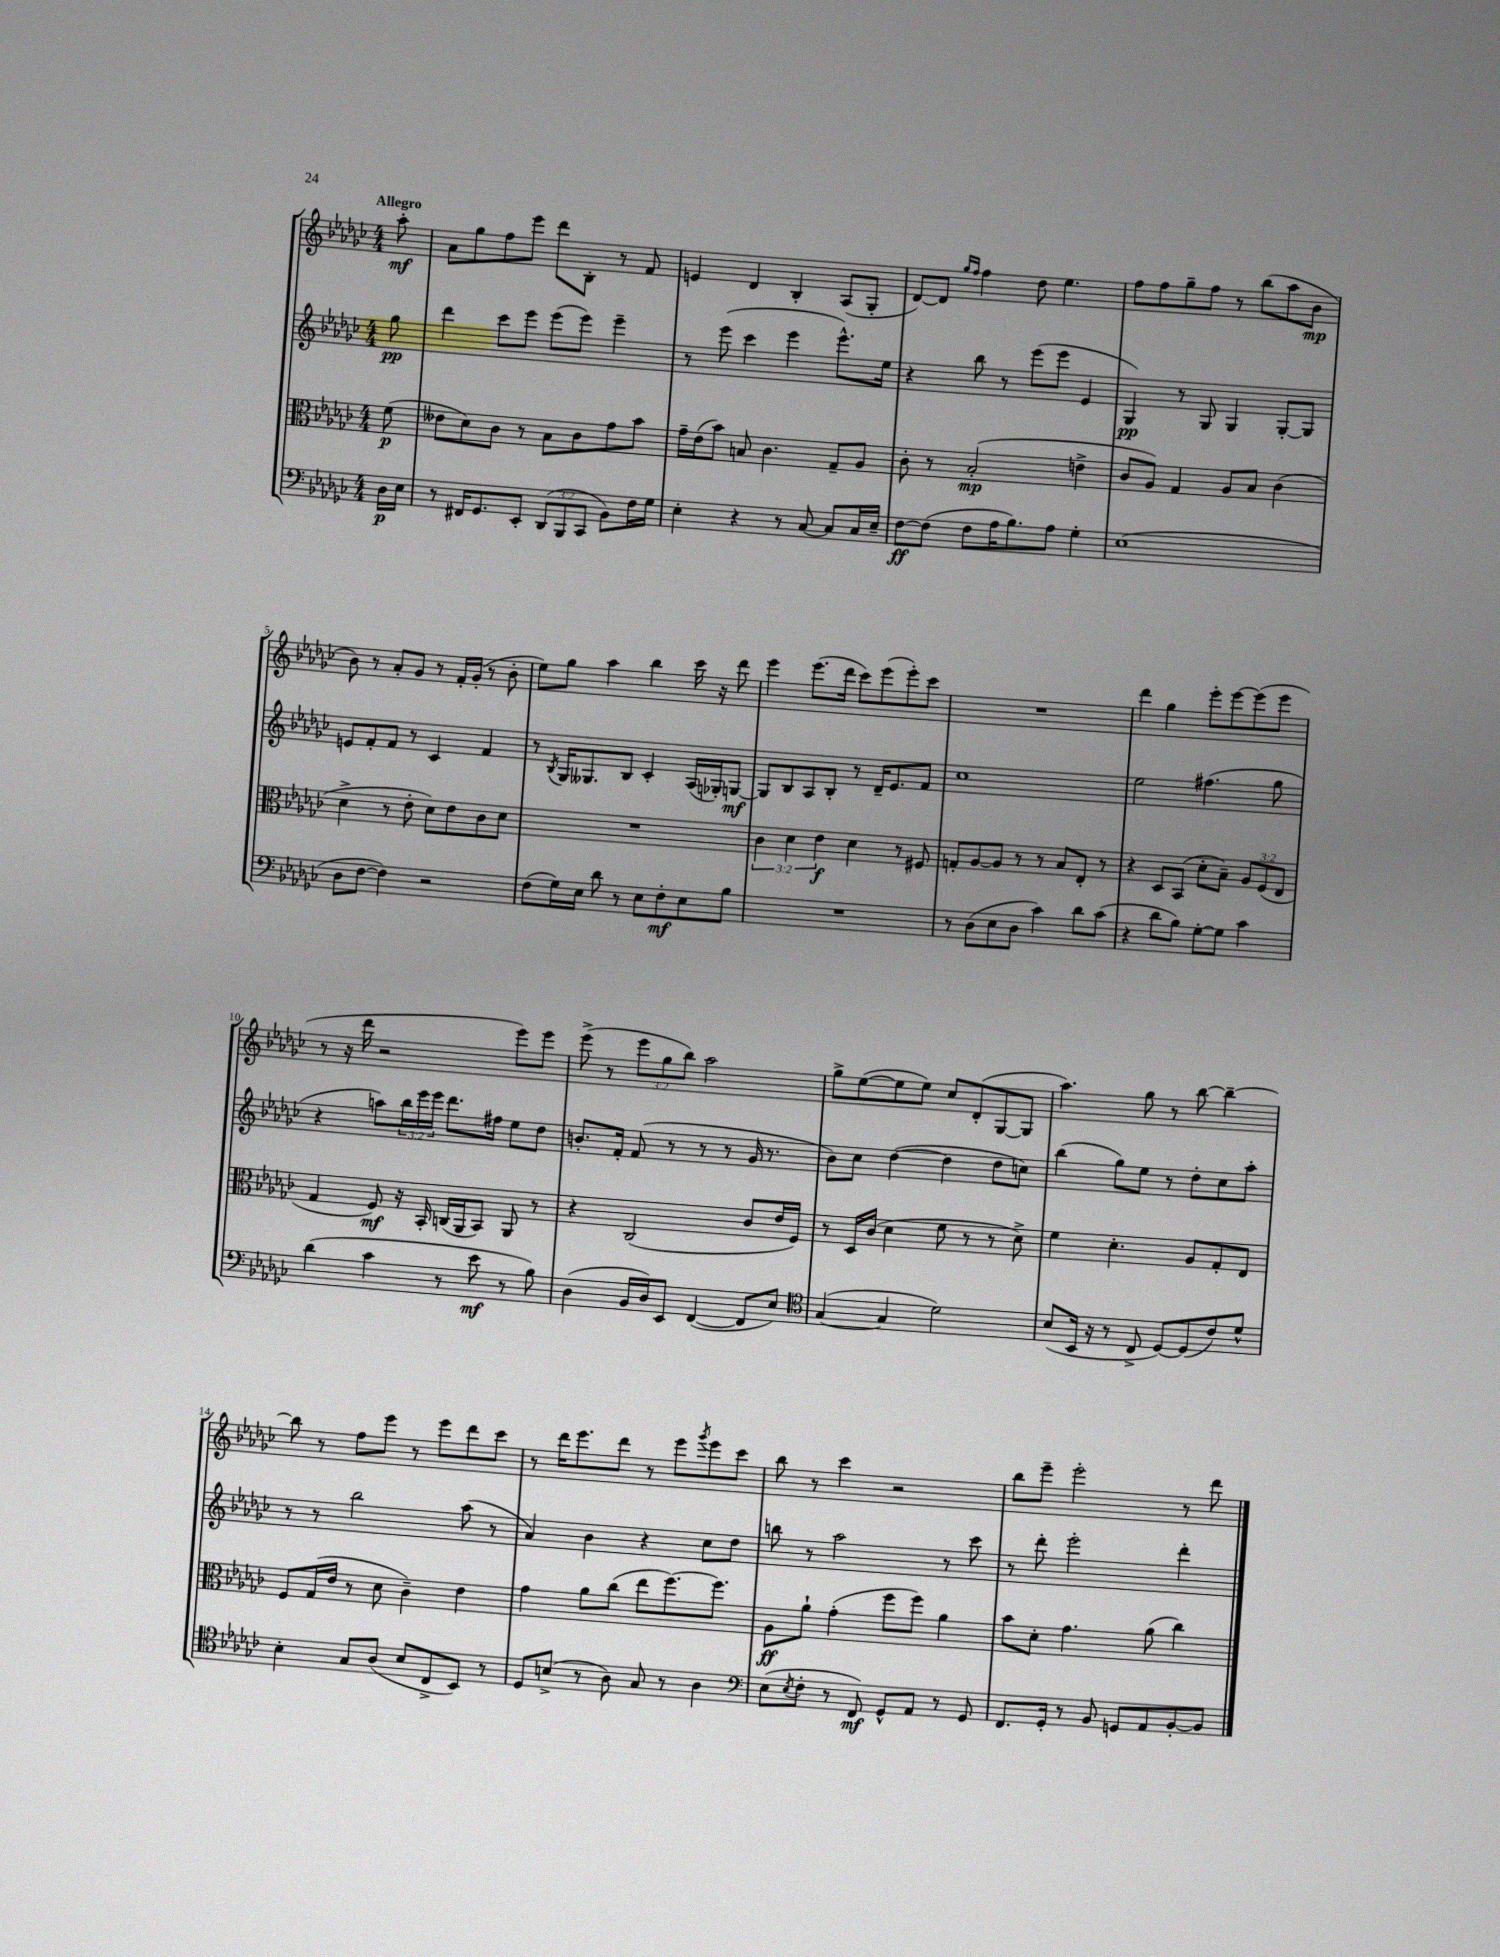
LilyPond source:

<<
\new StaffGroup <<
\new Staff = "s0" {
    \clef treble \key ges \major \numericTimeSignature \time 4/4 \override Staff.TupletNumber.text = #tuplet-number::calc-fraction-text \partial 8 \tempo "Allegro"
    aes''8-.\mf |
    aes'8 ges''8 f''8 ees'''8 des'''8 bes8-. r8 f'8 |
    e'4 des'4 bes4-. aes8( ges8-. |
    des'8~) des'8 \grace { ges''16 f''16 } f''4 des''8 ees''4. |
    f''8 f''8 ges''8-- f''8 r8 bes''8( aes''8 bes'8\mp |
    bes'8) r8 aes'8-. ges'8 r8 f'16-. ges'16-.( r8 bes'8-. |
    ees''8) ges''8 aes''4 bes''4 ces'''16 r16 des'''8 |
    ees'''4 ees'''8.( des'''16 ces'''8) ees'''8( ees'''8-.) ces'''8 |
    R1 |
    des'''4 ges''4 ees'''8-. ees'''8~ ees'''8( ees'''8 |
    r8 r16 des'''16 r2 ees'''8) ees'''8 |
    ees'''8->( r8 \tuplet 3/2 { ees'''8 ges''8 bes''8) } aes''2 |
    ges''8-> ees''8~( ees''8 ees''8) ces''8 des'8-.( ges8~ ges8 |
    aes''4.) ges''8 r8 bes''8~ bes''4~-- |
    bes''8 r8 f''8 ees'''8 r8 ees'''8 des'''8 ces'''8 |
    r8 des'''16 ees'''8. des'''8 r8 ees'''8 \acciaccatura { ges'''8 } ees'''8 ces'''8 |
    bes''8 r8 ces'''4 r2 |
    bes''8 ees'''8-- ees'''2-. r8 des'''8 \bar "|." |
}
\new Staff = "s1" {
    \clef treble \key ges \major \numericTimeSignature \time 4/4 \override Staff.TupletNumber.text = #tuplet-number::calc-fraction-text \partial 8
    ges''8\pp |
    des'''4 ces'''8 ees'''8 ees'''8( ees'''8) ees'''4-- |
    r8 ees'''8( ces'''4 ees'''4 ees'''8.-^) ees''16 |
    r4 bes''8 r8 ees'''8( ees'''8 ees'4 |
    ges4\pp) r8 ges8 ges4 ges8~-. ges8 |
    e'8 f'8-. f'8 r8 ces'4 f'4 |
    r8 \acciaccatura { bes8 } ges16 geses8. bes8 ces'4-. aes16( ges16-.) g8~\mf |
    g8 bes8 aes8 bes8-. r8 des'16-- ees'8. f'8 |
    ces''1 |
    ees''2 fis''4.( ges''8 |
    r4 a''8) \tuplet 3/2 { bes''16 ees'''16 ees'''16 } des'''8. fis''16 ees''8 des''8 |
    b'8.-. f'16-. f'8( r8 r8 r8 ges'16 r8. |
    bes'8) ces''8 des''4~( des''4 des''8 c''8) |
    bes''4( ges''8) ees''8 r8 des''8-. ces''8 aes''8-. |
    r8 r8 bes''2 aes''8( r8 |
    aes'4) bes'4 r4 ces''8 des''8 |
    b''8 r8 aes''2 r8 ces'''8 |
    r8 des'''8-. ees'''2-. des'''4-. \bar "|." |
}
\new Staff = "s2" {
    \clef alto \key ges \major \numericTimeSignature \time 4/4 \override Staff.TupletNumber.text = #tuplet-number::calc-fraction-text \partial 8
    f'8\p( |
    eeses'8 des'8) ces'8 r8 bes8 ces'8 ges'8 bes'8 |
    ges'16-- ees'16( bes'8) b8 ces'4. ges8-- aes8 |
    ces'8-. r8 bes2-.\mp( e'4-> |
    ces'8 aes8) ges4 aes8 bes8 ces'4( |
    des'4-> r8 ees'8-. des'8) ees'8 ces'8 des'8 |
    R1 |
    \tuplet 3/2 { ces'4 des'4 ees'4\f } des'4 r8 fis8 |
    g8-. aes8~ aes8 r8 r8 bes8 ees8-. r8 |
    r4 des8 bes,8( des'8-. bes8--) \tuplet 3/2 { aes8 f8( ees8 } |
    ges4 f8\mf) r16 bes,16-. c16( aes,16 bes,8) aes,8 r8 |
    r4 ces2( ces'8 ees'16 f16) |
    r8 des16 ces'16( des'4 f'8 r8 r8 des'8->) |
    f'4 des'4.-. aes8 ges8-. ees8 |
    f8 ges16( ees'16 r8 des'8 ces'4--) ees'4 |
    ges'4 aes'8 ces''8( ees''8 f''8.~) f''8. |
    aes8\ff aes'8-! ges'4-.( f''8 f''8) aes'4 |
    bes'8 des'8-. ges'4. aes'8( ces''4) \bar "|." |
}
\new Staff = "s3" {
    \clef bass \key ges \major \numericTimeSignature \time 4/4 \override Staff.TupletNumber.text = #tuplet-number::calc-fraction-text \partial 8
    des16\p ees16 |
    r8 fis,16 ges,8. ees,8-. \tuplet 3/2 { des,8( bes,,8 ces,8 } bes,8) f16 ges16 |
    ees4-. r4 r8 ces8~ ces8 ces16 ees16-- |
    f8~\ff f8( f8 aes16 bes8.) aes8 ges4-. |
    ees1( |
    des8 f8~ f4) r2 |
    f8( ges16) ees16 des'8 r8 ees8 f8-.\mf ees8 bes8 |
    R1 |
    r8 des8( ees8 des8 ces'4) des'8 ces'8( |
    r4 des'8 bes8) ges8~-. ges8 ces'4 |
    des'4( ces'4 r8 ees'8\mf r8 bes8) |
    des4( bes,16 des16) ees,8 f,4~( f,8 ees8) |
    \clef tenor ges4~( ges4 des'2) |
    bes8( bes,16 r16 r8 ces8-> des8~) des8( ces'8) des'8-^ |
    bes4-. ges8 aes8( bes8 ces8-> bes,8) r8 |
    des8 b8->( r8 aes8) ges8 r8 aes4 |
    \clef bass ees8( \acciaccatura { ees8 } f8-. r8 f,8\mf) ges,8-^ aes,8 r8 ges,8 |
    f,8. ges,16-. r8 bes,8 g,8 aes,8 bes,8~-. bes,8 \bar "|." |
}
>>
>>
